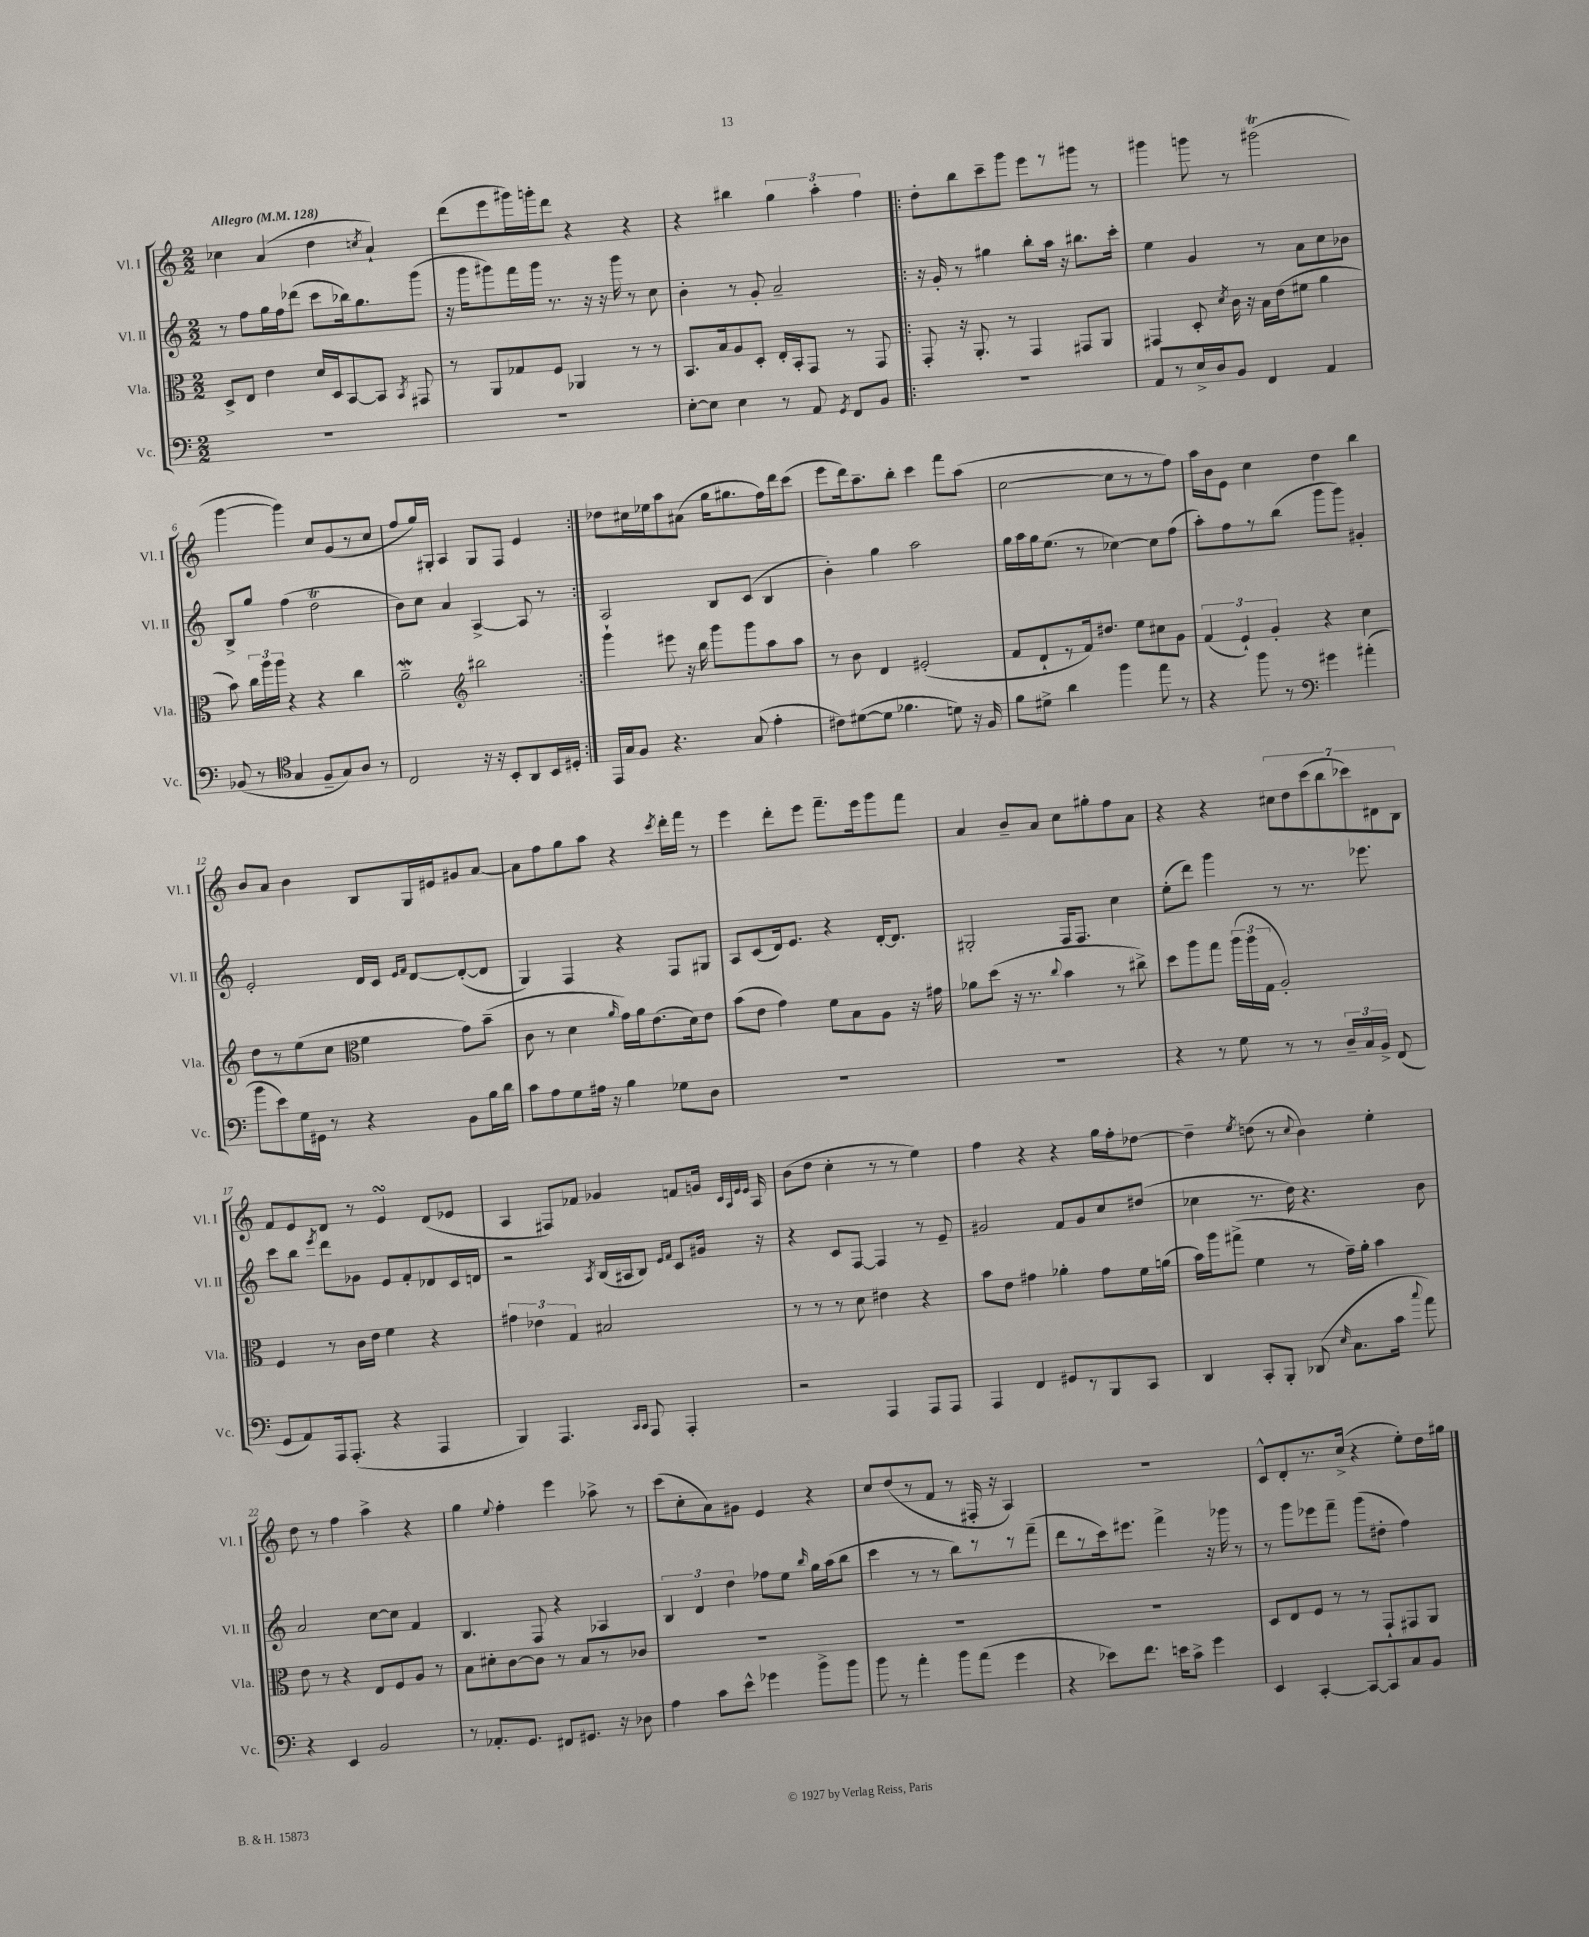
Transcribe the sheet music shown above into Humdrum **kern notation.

**kern	**kern	**kern	**kern
*staff4	*staff3	*staff2	*staff1
*clefF4	*clefC3	*clefG2	*clefG2
*k[]	*k[]	*k[]	*k[]
*M2/2	*M2/2	*M2/2	*M2/2
*MM128	*MM128	*MM128	*MM128
1r	8D^	8r	4cc-
.	8E	8ff	.
.	4e	16gg	(4a
.	.	16ff	.
.	.	(8ddd-	.
.	16d	8ccc	4dd
.	16D	.	.
.	[8BB	16bb-)	.
.	.	8.gg	.
.	.	.	8qcc
.	8BB]	.	4a`)
.	8qBB	.	.
.	8GG#	(8ggg	.
=	=	=	=
1r	8r	16r	(8ddd
.	.	16ggg	.
.	8AA	8ggg#)	8eee
.	8G-	16fff	16ggg#)
.	.	16ggg#	16ggg'
.	8F	8.r	8ddd
.	4AA-	.	4r
.	.	16r	.
.	.	16r	.
.	.	16ggg#	.
.	8r	8r	4r
.	8r	8cc	.
=	=	=	=
[8E'	8.BB	4b'	4r
8E]	.	.	.
.	16B	.	.
4E	8A	8r	4bb#
.	8D'	8g'	.
8r	16E'	2a~	6gg
.	16BB'	.	.
8AA	8GG	.	.
.	.	.	6aa'
8qGG	.	.	.
8FF	8r	.	.
.	.	.	6ff
8BB	8GG	.	.
=!|:	=!|:	=!|:	=!|:
1r	8GG'	16r	8dd'
.	.	16g'	.
.	16r	8r	8bb
.	8.AA'	.	.
.	.	4gg#	8ccc~
.	8r	.	8ggg
.	4GG	8bb'	8eee
.	.	16aa	8r
.	.	16r	.
.	8GG#	8.bb#	8ggg#
.	8AA	.	8r
.	.	16ccc'	.
=	=	=	=
8AA	4GG#	4ee	4ggg#
8r	.	.	.
16E^	8D'	4g	8ggg
16D	.	.	.
.	8qd	.	.
8BB	16c	.	8r
.	16r	.	.
4FF	16B	8r	(2ggg#
.	(16e	.	.
.	8f#	8a	.
4AA	4a	8cc	.
.	.	8b-	.
=	=	=	=
(8BB-	8b)	8B^	[4ggg
8r	24cc	8gg	.
.	24aa	.	.
.	24aa	.	.
*clefC4	*	*	*
4G	4r	(4ff	4ggg])
8F~	4r	2dd	8cc
8G)	.	.	(8g
8A	4cc	.	8r
8r	.	.	8cc
=	=	=	=
2C	2a~	8b)	8ff
.	.	8cc	16gg)
.	.	.	16G#'
.	.	4a	4A
*	*clefG2	*	*
16r	2bb#	[4A^	8G#
16r	.	.	.
8BB'	.	.	8F
8AA	.	8A]	4e
16BB	.	8r	.
16D#'	.	.	.
=:|!	=:|!	=:|!	=:|!
16EE	4ggg`	2A	8dd-
16G	.	.	.
8F	.	.	16cc#
.	.	.	16ee-
4.r	8eee#	.	8aa
.	16r	.	(8a#
.	16bb	.	.
.	8ggg	8B	16gg
.	.	.	8.gg#
(8G	8ggg	(8c	.
4e'	8aa	4B	16ff)
.	.	.	16ddd
.	8aa	.	(8ccc
=	=	=	=
8c#)	8r	4b')	8eee
([8d#	8b	.	16ddd)
.	.	.	8.aa~
8d#]	4d	4gg	.
4.f-	.	.	8bb'
.	(2e#'	2aa	4ccc
8d)	.	.	8fff
16r	.	.	(8aa
16F	.	.	.
=	=	=	=
8f	8f	16gg	[2cc
.	.	16aa	.
8d#^	8d`	16gg	.
.	.	(8.ee	.
4a	8r	.	.
.	16f)	8r	.
.	8.dd#	.	.
4ff	.	[4cc-)	8cc]
.	8ee	.	8r
8ee	8cc#	8cc-]	8r
8r	8g	(8ff	8ff)
=	=	=	=
4r	(6f	8aa')	16aa
.	.	.	16b
.	.	8ff	8e
.	6e`)	.	.
8ff	.	8r	4cc
.	6g'	.	.
8r	.	(8bb	.
*clefF4	*	*	*
4g#	4r	8ggg	4dd
.	.	8ggg)	.
(4a#'	4cc	4g#'	4bb
=	=	=	=
8b	8dd	2e'	8b
8e)	8r	.	8a
16G	(8ee	.	4b
16GG#	.	.	.
8r	8cc	.	.
*	*clefC3	*	*
4r	4f	16d	8B
.	.	16c	.
.	.	16qqe	.
.	.	16qqf	.
.	.	[8d	16G
.	.	.	16e#
8BB	8g)	(8d'_	8g#
16B	(8b~	8d]	[8a
16d	.	.	.
=	=	=	=
8c	8c	4G)	8a]
8A	8r	.	8ff
8G	4d	4F	8gg
16A#	.	.	8aa
16r	.	.	.
.	16qqa	.	.
4B	16g)	4r	4r
.	16a	.	.
.	(8.e	.	.
.	.	.	8qccc
8G-	.	8F	16ddd'
.	16d)	.	16fff
8D	8e	8G#	8r
=	=	=	=
1r	(8b	8A	4eee
.	8e	(8c	.
.	4g)	16d)	8ddd'
.	.	8.e	.
.	.	.	8eee
.	8f	4r	8.fff~
.	8B	.	.
.	.	.	16eee
.	8A	[16d'	8ggg
.	.	8.d]	.
.	16r	.	8fff
.	16g#	.	.
=	=	=	=
1r	8a-	2G#'	4a
.	(8dd	.	.
.	16r	.	8b~
.	8.r	.	.
.	.	.	8a
.	8qqcc	.	.
.	4b	16F	8cc
.	.	8.F	.
.	.	.	8gg#'
.	8r	4cc	8ff
.	8cc#^)	.	8a
=	=	=	=
4r	8dd	(8ee'	4r
.	8aa	8ddd)	.
8r	8gg	4ggg	4r
8G	(24aa	.	.
.	24aa	.	.
.	24G	.	.
8r	2A')	8r	14cc#
.	.	.	14dd
8r	.	8.r	.
.	.	.	(14ccc
.	.	.	14bb
24D~	.	.	.
.	.	.	14ccc-)
24C	.	.	.
.	.	8.eee-	.
24BB^	.	.	.
.	.	.	14d#
(8FF	.	.	.
.	.	.	14B
=	=	=	=
8GG	4F	8ccc	8f
8AA)	.	8bb	8e
.	.	8qeee	.
16AAA	8r	8ddd	8d
(8.AAA'	.	.	.
.	16c	8g-	8r
.	16e	.	.
4r	4f	8e	4e
.	.	8f'	.
4AAA	4r	8d-	(8d
.	.	16c	8e-
.	.	16d	.
=	=	=	=
4BBB)	6g#	2r	4A
.	6e-	.	.
4.AAA	.	.	8F#)
.	6G	.	.
.	.	.	8f-
.	.	8qA	.
.	2B#	(16B	4g-
.	.	16A#	.
16qqCC	.	.	.
16qqCC	.	.	.
8AAA	.	8B)	.
.	.	16qqe	.
.	.	16qqf	.
4AAA'	.	8c	8f
.	.	16g#	16g
.	.	.	32qqc
.	.	.	32qqA
.	.	.	32qqe
.	.	.	32qqe
.	.	16r	16A
=	=	=	=
2r	8r	4r	(8b
.	8r	.	8dd
.	8r	8c	4cc'
.	8d	[8F	.
4AAA	4e#	4F]	8r
.	.	.	8r
8AAA	4r	8r	4ee)
8AAA	.	8e~	.
=	=	=	=
4AAA	8b	2g#	4ff
.	8e	.	.
4FF	4g#	.	4r
8GG#	4a-'	8f	4r
8r	.	8g#	.
8BBB	8g#	8cc	16gg
.	.	.	16ff'
8CC	16f	(8dd#	[8dd-
.	(16a	.	.
=	=	=	=
4DD	16b)	4cc-	4dd-~]
.	16aa	.	.
.	(8gg#^	.	.
.	.	.	8qee
8CC'	4f	8.r	(8dd
8BBB'	.	.	8r
.	.	16dd)	.
.	.	.	8qqcc
(8DD-	8r	4.r	4b)
16qqE	.	.	.
8.C	16g~)	.	.
.	16a'	.	.
.	4b	.	4ee'
16c	.	.	.
8qqcc	.	.	.
8a)	.	8b	.
=	=	=	=
4r	8e	2a	8dd
.	8r	.	8r
4EE	4r	.	4ff
2BB	8E	[8cc	4aa^
.	8F	8cc]	.
.	8A	4f	4r
.	8r	.	.
=	=	=	=
8r	8B	4.B	4gg
8.AA-'	8d#'	.	.
.	.	.	8qqee
.	[8c	.	4ff'
8.GG	.	.	.
.	8c]	8F	.
8FF#	8r	4r	4eee
8.GG#	8B	.	.
.	8r	4A-	8aa-^
16r	.	.	.
8D-	8c-	.	8r
=	=	=	=
4A	1r	6B	(8ccc
.	.	.	8cc'
.	.	6d	.
8c	.	.	8a)
.	.	6dd	.
8e^^	.	.	8g#
4g-	.	8ff-	4e
.	.	8ee	.
.	.	16qqbb	.
8b^	.	16gg	4r
.	.	(16aa	.
8b	.	8bb	.
=	=	=	=
8b	1r	4ccc	8cc
8r	.	.	(8dd
4a'	.	8r	8r
.	.	8r	8f
8b	.	8bb)	8r
(8a	.	8r	16F#'
.	.	.	16r
4g	.	8r	4A)
.	.	(8fff~	.
=	=	=	=
4r	1r	8ddd	1r
.	.	8r	.
8e-)	.	16ccc)	.
.	.	8.eee#	.
8.f	.	.	.
.	.	4fff^	.
16e	.	.	.
8c^	.	.	.
4g	.	16r	.
.	.	16ggg-	.
.	.	8r	.
=	=	=	=
4EE	8D	8r	8c^^
.	8E	8ggg	8d'
[4CC'	8F	8eee-	8.r
.	8r	8fff~	.
.	.	.	(16cc^
8CC_	8r	(8ggg	4r
8CC]	8GG`	8dd#'	.
8C	8GG#	4ff)	8ee')
8BB	8AA	.	16dd
.	.	.	16gg#
==	==	==	==
*-	*-	*-	*-
